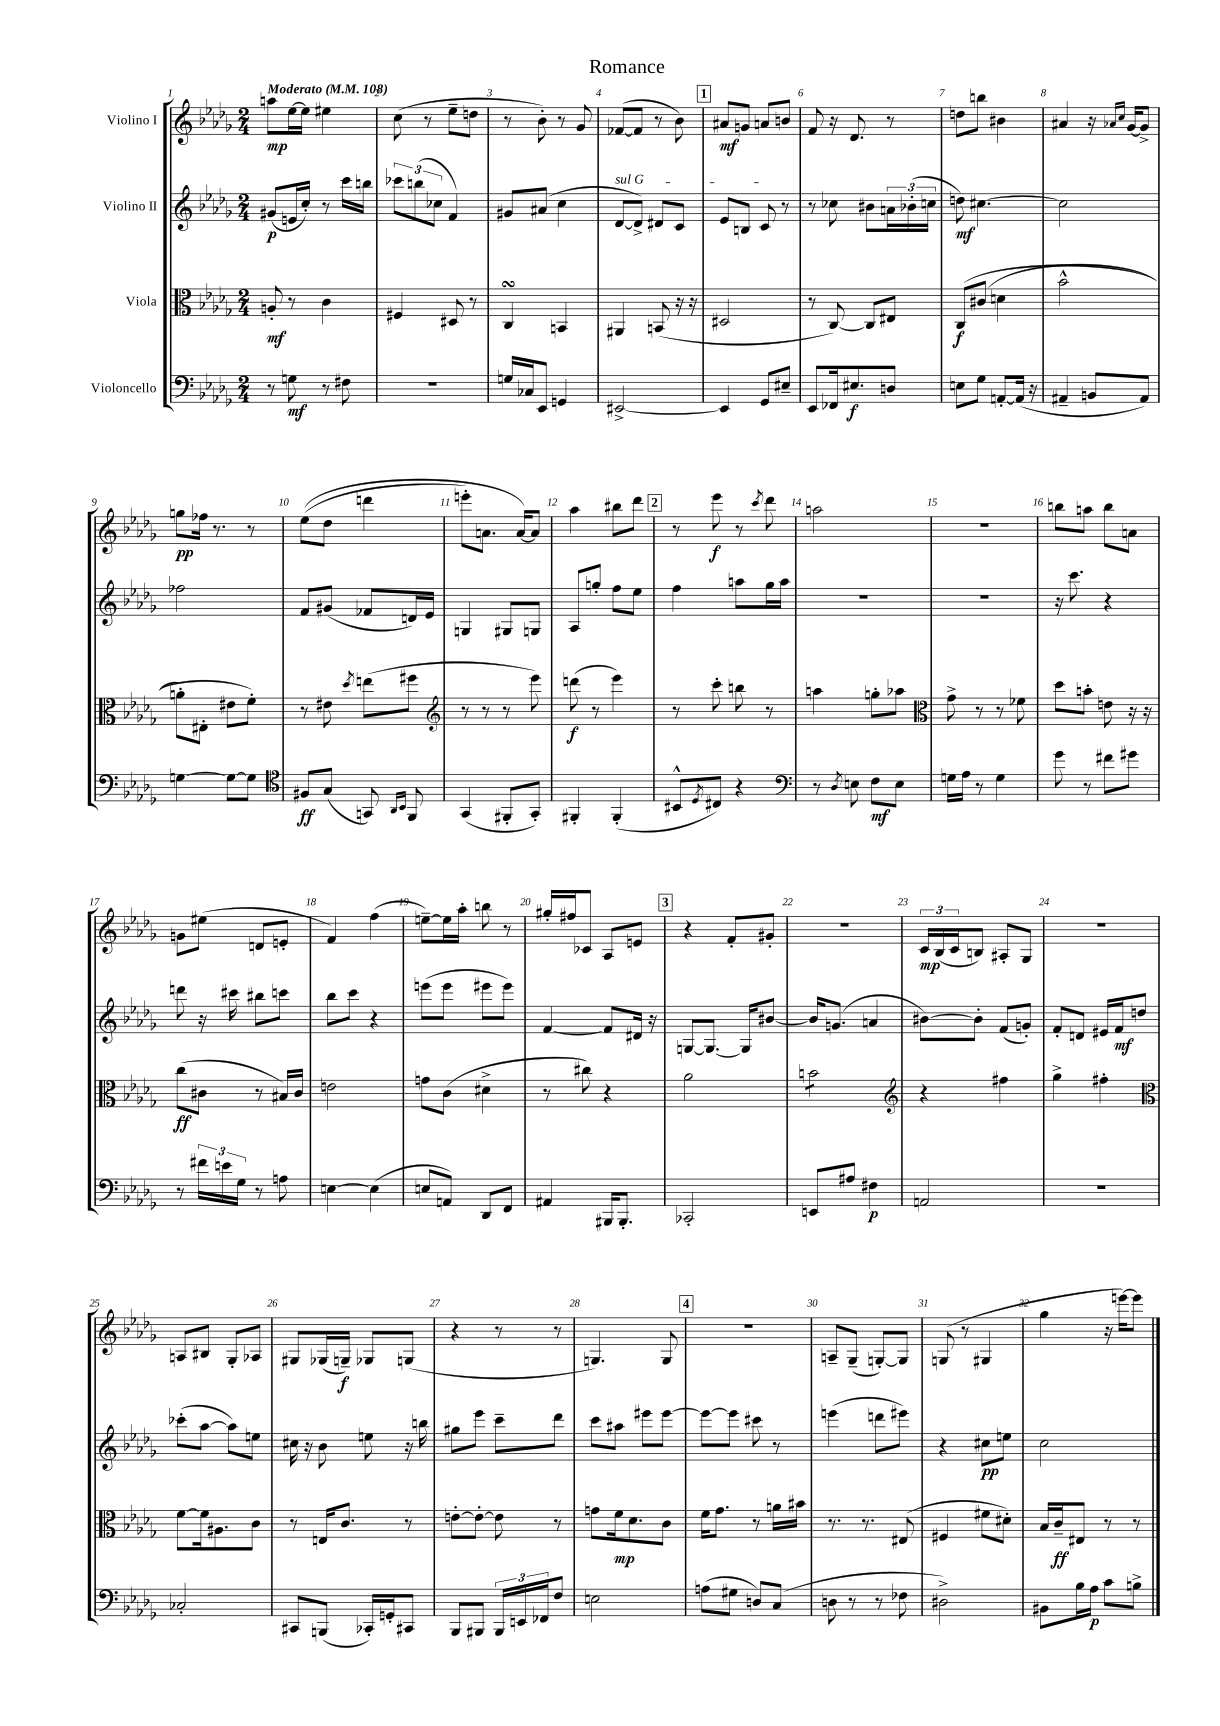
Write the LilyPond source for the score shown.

\header { title = "Romance" }
<<
\new StaffGroup <<
\new Staff = "s0" \with { instrumentName = "Violino I" } {
    \clef treble \key des \major \numericTimeSignature \time 2/4 \tempo "Moderato" 4 = 108
    a''8\mp ees''16~ ees''16 eis''4 |
    c''8( r8 ees''8-- d''8 |
    r8 bes'8-.) r8 ges'8 |
    fes'8~( fes'8 r8 bes'8) |
    \mark \markup { \box "1" } ais'8\mf g'8 a'8 b'8 |
    f'8 r16 des'8. r8 |
    d''8 b''8 bis'4 |
    ais'4 r16 \grace { aes'16 c''16 } ges'16~ ges'8-> |
    g''8\pp fes''16 r8. r8 |
    ees''8(\( des''8 d'''4 |
    e'''8-.) a'8. a'16~\) a'8 |
    aes''4 bis''8 des'''8 |
    \mark \markup { \box "2" } r8 ees'''8\f r8 \acciaccatura { c'''8 } des'''8 |
    a''2 |
    r2 |
    b''8 a''8 b''8 a'8 |
    g'8 eis''8( d'8 e'8-. |
    f'4) f''4( |
    e''8~--) e''16 aes''16-. b''8 r8 |
    gis''16-. fis''16 ces'8 aes8 e'8 |
    \mark \markup { \box "3" } r4 f'8-. gis'8-. |
    R2 |
    \tuplet 3/2 { c'16\mp bes16( c'16 } b8) ais8-. ges8 |
    r2 |
    a8 bis8 ges8-. aes8 |
    gis8 ges16( g16--\f) ges8 g8( |
    r4 r8 r8 |
    g4.) g8 |
    \mark \markup { \box "4" } r2 |
    a8-- ges8--( g8~-.) g8 |
    g8( r8 gis4 |
    ges''4 r16 e'''16~) e'''8 \bar "|." |
}
\new Staff = "s1" \with { instrumentName = "Violino II" } {
    \clef treble \key des \major \numericTimeSignature \time 2/4
    gis'8\p( e'16 c''16-.) r8 c'''16 b''16 |
    \tuplet 3/2 { ces'''8 b''8( ces''8 } f'4) |
    gis'8 ais'8( c''4 |
    \once \override TextSpanner.bound-details.left.text = \markup { \italic "sul G" } des'8~\startTextSpan des'8->) dis'8 c'8 |
    \mark \markup { \box "1" } ees'8 b8 c'8\stopTextSpan r8 |
    r8 ces''8 bis'8 \tuplet 3/2 { a'16 bes'16-.( c''16 } |
    d''8\mf) cis''4.~ |
    cis''2 |
    fes''2 |
    f'8 gis'8( fes'8 d'16) ees'16 |
    g4 gis8 g8 |
    aes8 g''8-. f''8 ees''8 |
    \mark \markup { \box "2" } f''4 a''8 ges''16 a''16 |
    R2 |
    r2 |
    r16 c'''8. r4 |
    d'''8 r16 cis'''16 bis''8 c'''8 |
    bes''8 c'''8 r4 |
    e'''8( e'''8 eis'''8 eis'''8) |
    f'4~ f'8 dis'16 r16 |
    \mark \markup { \box "3" } g8~ g8.~ g16 bis'8~ |
    bis'16 g'8.( a'4 |
    bis'8~) bis'8-. f'8( g'8-.) |
    f'8-. d'8 eis'16 f'16\mf d''8 |
    ces'''8-.( aes''8~ aes''8) e''8 |
    cis''16 r16 bes'8 e''8 r16 b''16 |
    gis''8 ees'''8 c'''8-- des'''8 |
    c'''8 ais''8 eis'''8 eis'''8~ |
    \mark \markup { \box "4" } eis'''8~ eis'''8 cis'''8 r8 |
    e'''4( d'''8 eis'''8) |
    r4 cis''8\pp e''8 |
    c''2 \bar "|." |
}
\new Staff = "s2" \with { instrumentName = "Viola" } {
    \clef alto \key des \major \numericTimeSignature \time 2/4
    a8-.\mf r8 c'4 |
    fis4 dis8 r8 |
    c4\turn b,4 |
    ais,4 b,8( r16 r16 |
    \mark \markup { \box "1" } dis2 |
    r8 c8~) c8 eis8 |
    c8\f\( cis'8( d'4 |
    bes'2-^ |
    a'8-.) eis8-. eis'8 f'8-.\) |
    r8 eis'8 \acciaccatura { des''8 } e''8( fis''8 |
    \clef treble r8 r8 r8 ees'''8) |
    d'''8\f( r8 ees'''4) |
    \mark \markup { \box "2" } r8 c'''8-. b''8 r8 |
    a''4 g''8-. aes''8 |
    \clef alto ges'8-> r8 r8 fes'8 |
    des''8 b'8-. e'8 r16 r16 |
    c''8\ff( cis'8 r8 bis16) cis'16 |
    e'2 |
    g'8 c'8( dis'4-> |
    r8 cis''8) r4 |
    \mark \markup { \box "3" } aes'2 |
    b'2:8 |
    \clef treble r4 fis''4 |
    ges''4-> fis''4-. |
    \clef alto f'8~ f'16 ais8. c'8 |
    r8 e16 c'8. r8 |
    e'8~-. e'8~-. e'8 r8 |
    g'8 f'16\mp des'8. c'8 |
    \mark \markup { \box "4" } f'16 ges'8. r8 a'16 bis'16 |
    r8. r8. eis8( |
    fis4 fis'8 dis'8-.) |
    bes16 c'16--\ff eis8 r8 r8 \bar "|." |
}
\new Staff = "s3" \with { instrumentName = "Violoncello" } {
    \clef bass \key des \major \numericTimeSignature \time 2/4
    r8 g8\mf r8 fis8 |
    r2 |
    g16 ces16 ees,8 g,4 |
    eis,2~-> |
    \mark \markup { \box "1" } eis,4 ges,8 eis8-- |
    ees,8 fes,16 eis8.\f d8 |
    e8 ges8 a,8~-. a,16( r16 |
    ais,4-- b,8 ais,8) |
    g4~ g8~ g8 |
    \clef tenor fis8\ff ges8( g,8) \grace { aes,16 bes,16 } f,8 |
    ges,4( fis,8-. ges,8-.) |
    fis,4-. fis,4-.( |
    \mark \markup { \box "2" } bis,8-^ \acciaccatura { des8 } cis8) r4 |
    \clef bass r8 \acciaccatura { des8 } e8 f8\mf e8 |
    g16 aes16 r8 g4 |
    ges'8 r8 fis'8 gis'8 |
    r8 \tuplet 3/2 { fis'16 e'16 ges16 } r8 a8 |
    e4~ e4( |
    e8 a,8) des,8 f,8 |
    ais,4 bis,,16 bis,,8.-. |
    \mark \markup { \box "3" } ces,2-. |
    e,8 ais8 fis4\p |
    a,2 |
    R2 |
    ces2-. |
    cis,8 b,,8( ces,16-.) g,16-. cis,8 |
    bes,,8 bis,,8 \tuplet 3/2 { bis,,16 e,16 fes,16 } f8 |
    e2 |
    \mark \markup { \box "4" } a8( gis8 d8) c8( |
    d8 r8 r8 fes8 |
    dis2->) |
    bis,8 bes16 aes16\p c'8 b8-> \bar "|." |
}
>>
>>
\layout { \context { \Score \override BarNumber.break-visibility = ##(#f #t #t) barNumberVisibility = #all-bar-numbers-visible } }
